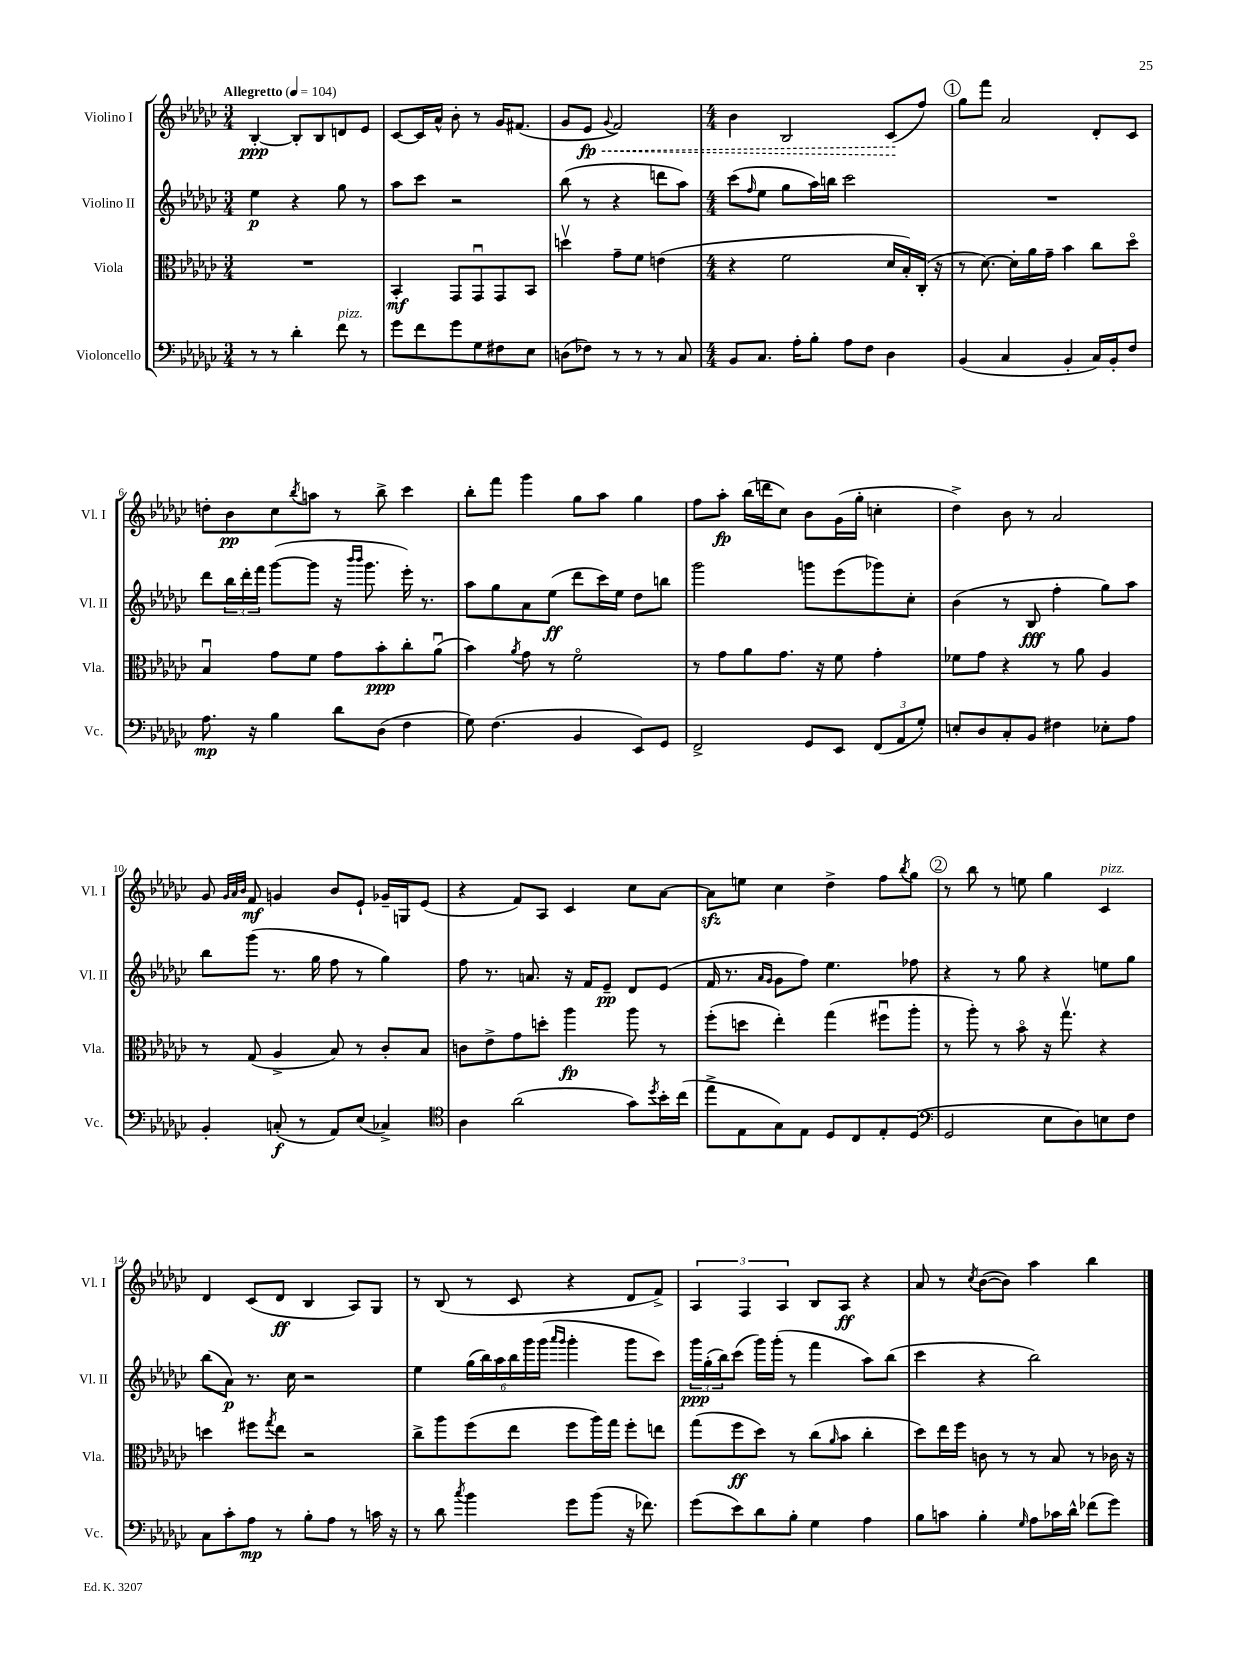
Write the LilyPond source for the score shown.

<<
\new StaffGroup <<
\new Staff = "s0" \with { instrumentName = "Violino I" shortInstrumentName = "Vl. I" } {
    \clef treble \key ges \major \numericTimeSignature \time 3/4 \tempo "Allegretto" 4 = 104
    bes4~-.\ppp bes8-. bes8 d'8 ees'8 |
    ces'8~ ces'16 aes'16-^ bes'8-. r8 ges'16 fis'8.( |
    ges'8 \once \override Hairpin.style = #'dashed-line ees'8\fp\< \appoggiatura { ges'8 } f'2) |
    \numericTimeSignature \time 4/4 bes'4 bes2 ces'8\!( f''8) |
    \mark \markup { \circle "1" } ges''8 f'''8 aes'2 des'8-. ces'8 |
    d''8-. bes'8\pp ces''8 \acciaccatura { bes''8 } a''8 r8 bes''8-> ces'''4 |
    bes''8-. f'''8 ges'''4 ges''8 aes''8 ges''4 |
    f''8 aes''8-.\fp bes''16( d'''16 ces''8) bes'8 ges'16( ges''16-. c''4-. |
    des''4->) bes'8 r8 aes'2 |
    ges'8 \grace { ges'32 aes'32 bes'32 } f'8\mf g'4 bes'8 ees'8-! ges'16-- g16 ees'8( |
    r4 f'8) aes8 ces'4 ces''8 aes'8~ |
    aes'8\sfz e''8 ces''4 des''4-> f''8 \acciaccatura { bes''8 } ges''8 |
    \mark \markup { \circle "2" } r8 bes''8 r8 e''8 ges''4 ces'4^\markup { \italic "pizz." } |
    des'4 ces'8( des'8\ff bes4 aes8) ges8 |
    r8 bes8( r8 ces'8 r4 des'8 f'8->) |
    \tuplet 3/2 { aes4 f4 aes4 } bes8 aes8\ff r4 |
    aes'8 r8 \acciaccatura { ces''8 } bes'8~( bes'8) aes''4 bes''4 \bar "|." |
}
\new Staff = "s1" \with { instrumentName = "Violino II" shortInstrumentName = "Vl. II" } {
    \clef treble \key ges \major \numericTimeSignature \time 3/4
    ees''4\p r4 ges''8 r8 |
    aes''8 ces'''8 r2 |
    bes''8( r8 r4 d'''8 aes''8) |
    \numericTimeSignature \time 4/4 ces'''8( \grace { f''16 } ees''8 ges''8 aes''16) b''16 ces'''2 |
    \mark \markup { \circle "1" } R1 |
    des'''8 \tuplet 3/2 { bes''16 des'''16-. f'''16 } ges'''8~( ges'''8 r16 \grace { bes'''16 bes'''16 } ges'''8. ees'''16-.) r8. |
    aes''8 ges''8 aes'8 ees''8\ff( des'''8 ces'''16) ees''16 des''8 b''8 |
    ges'''2 g'''8 ees'''8( ges'''8) ces''8-. |
    bes'4( r8 bes8\fff f''4-. ges''8) aes''8 |
    bes''8 ges'''8( r8. ges''16 f''8 r8 ges''4) |
    f''8 r8. a'8. r16 f'16 ees'8--\pp des'8 ees'8( |
    f'16 r8. \grace { aes'16 ges'16 } ges'8 f''8) ees''4. fes''8 |
    \mark \markup { \circle "2" } r4 r8 ges''8 r4 e''8 ges''8 |
    bes''8( aes'8\p) r8. ces''16 r2 |
    ees''4 \tuplet 6/4 { ges''16( bes''16) aes''16 bes''16 ges'''16 ges'''16( } \grace { aes'''16 ges'''16 } ges'''4-. ges'''8 ces'''8) |
    \tuplet 3/2 { ges'''16\ppp ges''16-.( bes''16) } ces'''8( ges'''16) ges'''16-.( r8 f'''4 aes''8) bes''8( |
    ces'''4 r4 bes''2) \bar "|." |
}
\new Staff = "s2" \with { instrumentName = "Viola" shortInstrumentName = "Vla." } {
    \clef alto \key ges \major \numericTimeSignature \time 3/4
    R2. |
    bes,4-.\mf ges,8 ges,8\downbow ges,8 bes,8 |
    d''4\upbow ges'8-- f'8 e'4( |
    \numericTimeSignature \time 4/4 r4 f'2 des'16 bes16-.) ces16-.( r16 |
    \mark \markup { \circle "1" } r8 des'8.~) des'16-. aes'16 ges'16-- bes'4 ces''8 des''8\flageolet |
    bes4\downbow ges'8 f'8 ges'8 bes'8-.\ppp ces''8-. aes'8\downbow( |
    bes'4) \acciaccatura { aes'8 } ges'8 r8 f'2\flageolet |
    r8 ges'8 aes'8 ges'8. r16 f'8 ges'4-. |
    fes'8 ges'8 r4 r8 aes'8 aes4 |
    r8 ges8( aes4-> bes8) r8 ces'8-. bes8 |
    c'8 ees'8-> ges'8 d''8-. aes''4\fp aes''8 r8 |
    f''8-.( d''8 ees''4-.) ges''4( fis''8\downbow aes''8-. |
    \mark \markup { \circle "2" } r8 aes''8-.) r8 bes'8\flageolet r16 ges''8.\upbow r4 |
    d''4 fis''8 \acciaccatura { ges''8 } ees''8 r2 |
    ces''8-> aes''8 f''8( ees''8 f''8 aes''16) ges''16 f''8-. e''8 |
    ges''8( f''8\ff des''8) r8 ces''8( \grace { aes'16 } bes'8 ces''4-. |
    des''8) ees''16 f''16 c'8 r8 r8 bes8 r8 ces'16 r16 \bar "|." |
}
\new Staff = "s3" \with { instrumentName = "Violoncello" shortInstrumentName = "Vc." } {
    \clef bass \key ges \major \numericTimeSignature \time 3/4
    r8 r8 des'4-. f'8^\markup { \italic "pizz." } r8 |
    ges'8 f'8 ges'8 ges8 fis8 ees8 |
    d8( fes8) r8 r8 r8 ces8 |
    \numericTimeSignature \time 4/4 bes,8 ces8. aes16-. bes8-. aes8 f8 des4 |
    \mark \markup { \circle "1" } bes,4( ces4 bes,4-. ces16) bes,16-. f8 |
    aes8.\mp r16 bes4 des'8 des8( f4 |
    ges8) f4.( bes,4 ees,8) ges,8 |
    f,2-> ges,8 ees,8 \tuplet 3/2 { f,8( aes,8 ges8-.) } |
    e8-. des8 ces8-. bes,8 fis4 ees8-. aes8 |
    bes,4-. c8-.\f( r8 aes,8) ees8( ces4->) |
    \clef tenor aes4 aes'2( ges'8) \acciaccatura { des''8 } bes'16-. ces''16( |
    ees''8-> ees8 ges8) ees8 des8 ces8 ees8-. des8( |
    \mark \markup { \circle "2" } \clef bass ges,2 ees8 des8) e8 f8 |
    ces8 ces'8-. aes8\mp r8 bes8-. aes8 r8 c'16 r16 |
    r8 des'8 \acciaccatura { ces''8 } bes'4 ges'8 bes'8( r16 fes'8.) |
    ges'8( ees'8) des'8 bes8-. ges4 aes4 |
    bes8 c'8 bes4-. \grace { ges16 } aes8 ces'16 des'16-^ fes'8( ges'8) \bar "|." |
}
>>
>>
